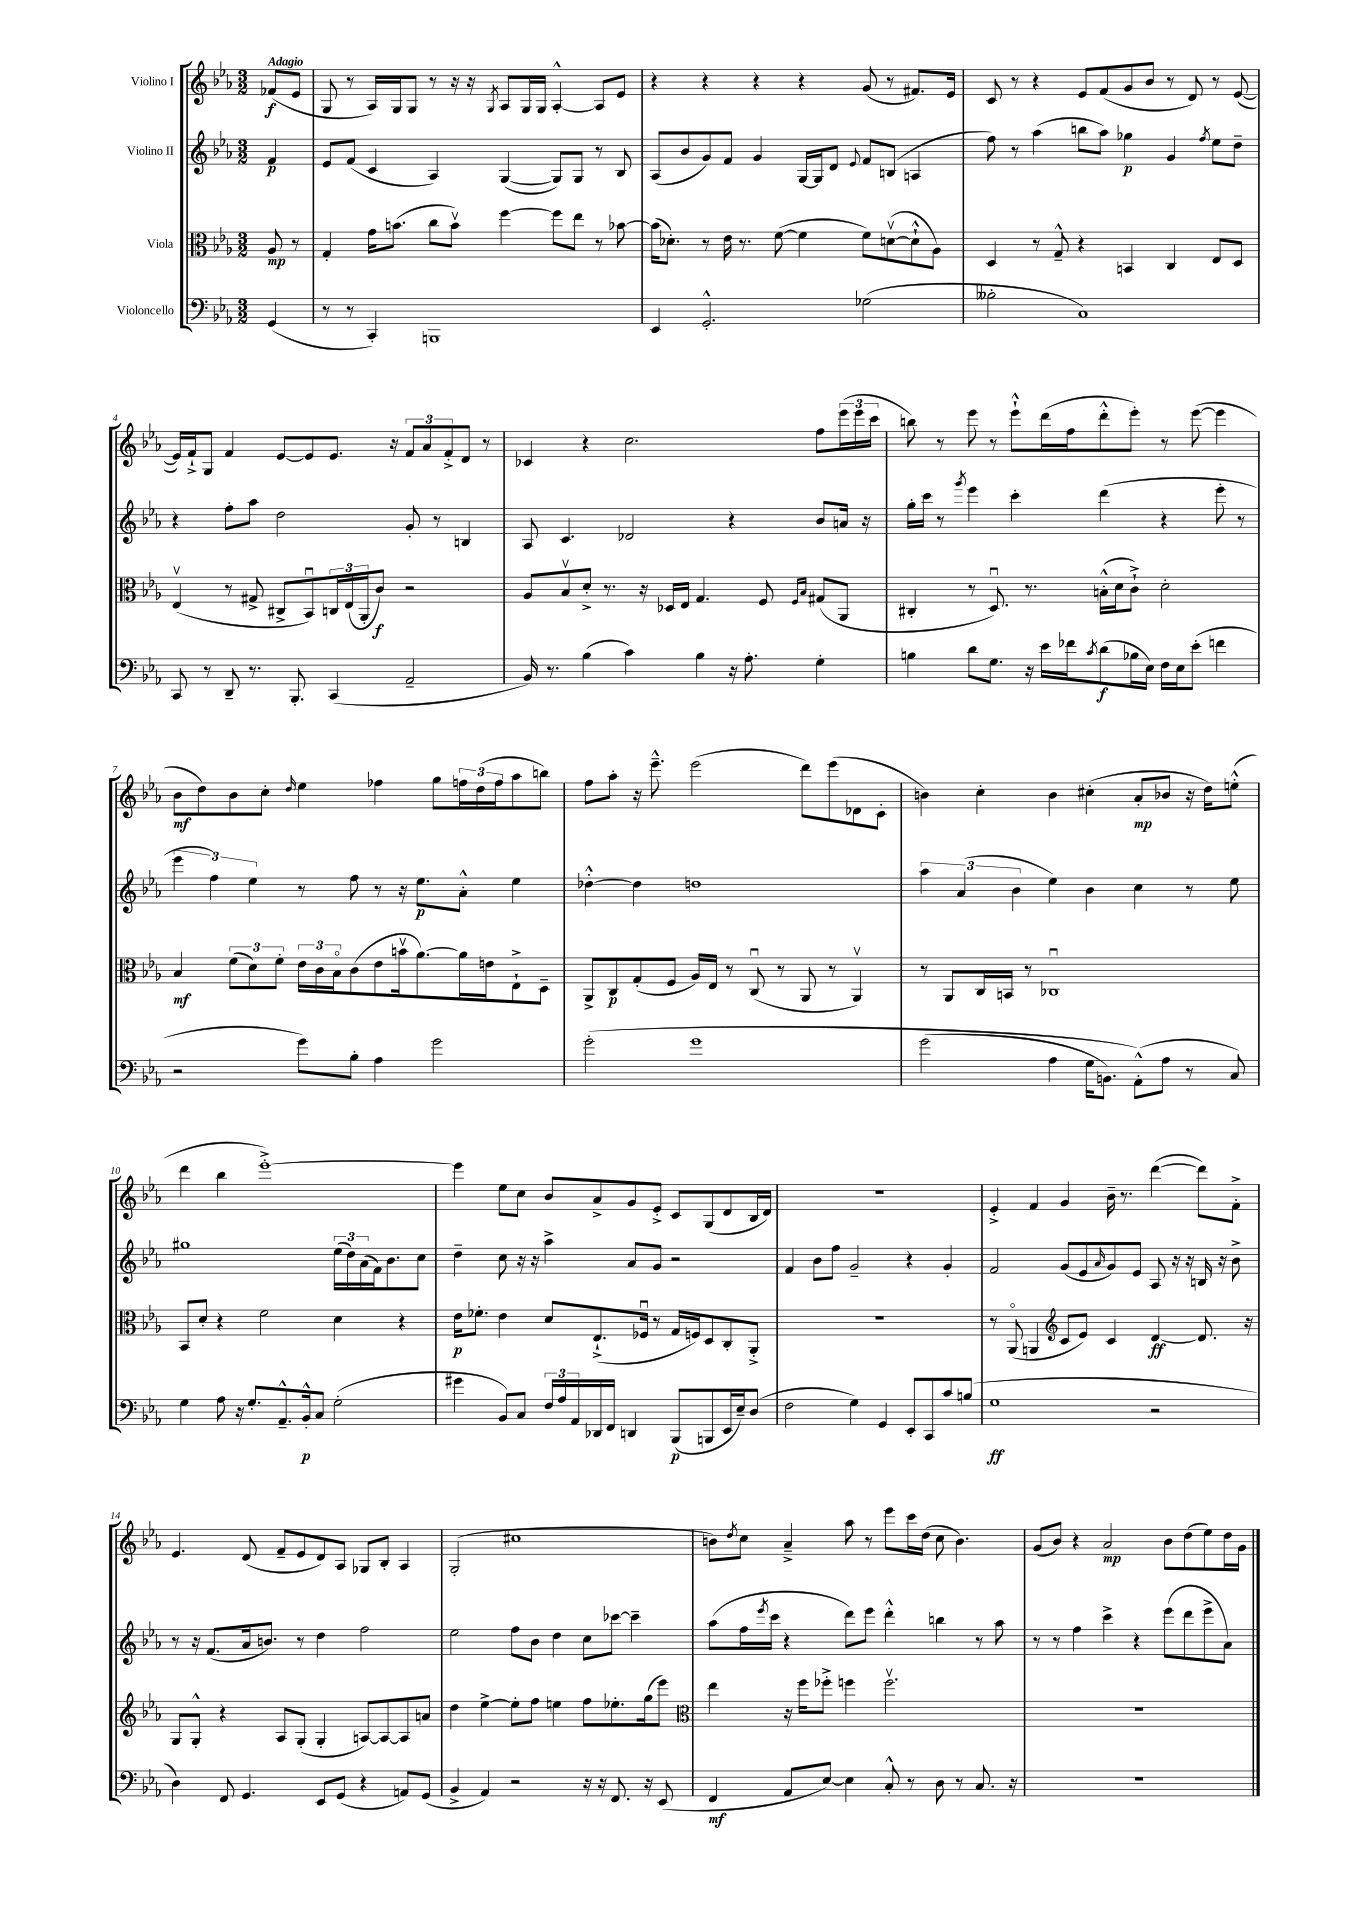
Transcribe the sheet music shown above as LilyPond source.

<<
\new StaffGroup <<
\new Staff = "s0" \with { instrumentName = "Violino I" } {
    \clef treble \key ees \major \numericTimeSignature \time 3/2 \partial 4 \tempo "Adagio"
    fes'8\f( ees'8 |
    g8 r8 aes16) g16 g8 r8 r16 r16 \acciaccatura { g8 } aes8 g16 g16 aes4~-.-^ aes8 ees'8 |
    r4 r4 r4 r4 g'8( r8 fis'8.) ees'16 |
    c'8 r8 r4 ees'8 f'8( g'8 bes'8 r8 d'8) r8 ees'8~( |
    ees'16) f'16-!-> g8 f'4 ees'8~ ees'8 ees'8. r16 \tuplet 3/2 { f'8 aes'8 f'8-.-> } d'8 r8 |
    ces'4 r4 c''2. f''8 \tuplet 3/2 { ees'''16( ees'''16 c'''16 } |
    b''8) r8 ees'''8 r8 ees'''8-!-^ d'''16( f''16 d'''8-.-^ ees'''8-.) r8 ees'''8~( ees'''4 |
    bes'8\mf d''8) bes'8 c''8-. \grace { d''16 } ees''4 fes''4 g''8 \tuplet 3/2 { f''16 d''16( f''16 } aes''8 b''8) |
    f''8 aes''8-. r16 ees'''8.---^ ees'''2( d'''8) ees'''8( des'8 c'8-. |
    b'4) c''4-. b'4 cis''4-.( aes'8-.\mp bes'8 r16 d''16) e''8-.-^( |
    d'''4 bes''4 ees'''1~-.->) |
    ees'''4 ees''8 c''8 bes'8 aes'8-> g'8 ees'8-.-> c'8 g8( d'8 bes16 d'16) |
    R1. |
    ees'4-.-> f'4 g'4 bes'16-- r8. d'''4~( d'''8) f'8-.-> |
    ees'4. d'8( f'8-- ees'8 d'8) aes8 ges8 bes8-. aes4 |
    g2-.( cis''1 |
    b'8) \acciaccatura { d''8 } c''8 aes'4---> aes''8 r8 ees'''8 c'''16 d''16( c''8 b'4.) |
    g'8( bes'8) r4 aes'2\mp bes'8 d''8( ees''8) d''16 g'16 \bar "|." |
}
\new Staff = "s1" \with { instrumentName = "Violino II" } {
    \clef treble \key ees \major \numericTimeSignature \time 3/2 \partial 4
    f'4\p |
    ees'8 f'8( c'4 aes4) g4~( g8) g8 r8 bes8 |
    aes8( bes'8 g'8) f'8 g'4 g16~ g16 d'8 \appoggiatura { ees'8 } f'8 b8( a4 |
    f''8) r8 aes''4( b''8 aes''8) ges''4\p g'4 \acciaccatura { f''8 } ees''8 d''8-- |
    r4 f''8-. aes''8 d''2 g'8-. r8 b4 |
    aes8 c'4. des'2 r4 bes'8 a'16 r16 |
    g''16-. c'''16 r8 \acciaccatura { g'''8 } ees'''4 c'''4-. d'''4( r4 ees'''8-. r8 |
    \tuplet 3/2 { ees'''4 f''4) ees''4 } r8 f''8 r8 r16 ees''8.\p aes'8-.-^ ees''4 |
    des''4~-.-^ des''4 d''1 |
    \tuplet 3/2 { aes''4 aes'4( bes'4 } ees''4) bes'4 c''4 r8 ees''8 |
    gis''1 \tuplet 3/2 { ees''16( d''16) aes'16( } f'16) bes'8. c''8 |
    d''4-- c''8 r16 r16 aes''4-> aes'8 g'8 r2 |
    f'4 bes'8 f''8 g'2-- r4 g'4-. |
    f'2 g'8( ees'8 \grace { aes'16 } g'8) ees'8 aes8 r16 r16 b16 r16 bes'8-> |
    r8 r16 f'8.( aes'16 b'8.) r8 d''4 f''2 |
    ees''2 f''8 bes'8 d''4 c''8 ces'''8~ ces'''4-- |
    aes''8( f''16 \acciaccatura { ees'''8 } c'''16 r4 d'''8) ees'''8 d'''4-.-^ b''4 r8 aes''8 |
    r8 r8 f''4 c'''4-> r4 ees'''8( d'''8 ees'''8-> aes'8) \bar "|." |
}
\new Staff = "s2" \with { instrumentName = "Viola" } {
    \clef alto \key ees \major \numericTimeSignature \time 3/2 \partial 4
    aes8\mp r8 |
    g4-. g'16 b'8.( c''8 b'8\upbow) f''4~ f''8 ees''8 r8 bes'8~ |
    bes'16( des'8.-.) r8 ees'16 r8. f'8~( f'4 f'8) d'8~\upbow( d'8-!-^ aes8) |
    d4 r8 g8---^ r4 b,4 c4 ees8 d8 |
    ees4\upbow( r8 gis8-> cis8-> bes,8\downbow) \tuplet 3/2 { c16 ees16( aes,16-. } c'8\f) r2 |
    aes8 bes8\upbow d'8-.-> r8. r16 des16 ees16 g4. f8 \grace { f16 bes16 } gis8( aes,8 |
    cis4-. r8 d8.\downbow) r8. b16-.-^( d'16 c'8-!->) d'2-. |
    bes4\mf \tuplet 3/2 { f'8( d'8) f'8-. } \tuplet 3/2 { ees'16 c'16 bes16\flageolet } c'8( ees'8 b'16\upbow aes'8.~) aes'16 e'16 ees8-!-> d8-- |
    aes,8-> c8\p g8-.( f8 aes16) ees16 r8 c8\downbow( r8 aes,8 r8 aes,4\upbow) |
    r8 aes,8 c16 b,16 r8 ces1\downbow |
    bes,8 d'8-. r4 f'2 d'4 r4 |
    ees'16\p fes'8.-. ees'4 d'8 ees8.-!->( fes16\downbow r8 g16 f16) d8 c8-. aes,8-.-> |
    R1. |
    r8 aes,8\flageolet( a,4 \clef treble c'8 ees'8) c'4 d'4~\ff d'8. r16 |
    g8 g8-.-^ r4 aes8 g8-.( g4-. a8~) a8~ a8 a'8 |
    d''4 ees''4~-> ees''8-. f''8 e''4 f''8 ees''8.-. g''16( ees'''8) |
    \clef alto ees''4 r16 f''16 fes''8-.-> f''4 f''2.\upbow |
    R1. \bar "|." |
}
\new Staff = "s3" \with { instrumentName = "Violoncello" } {
    \clef bass \key ees \major \numericTimeSignature \time 3/2 \partial 4
    g,4( |
    r8 r8 c,4-.) b,,1 |
    ees,4 g,2.-.-^ ges2( |
    beses2-. c1) |
    c,8 r8 d,8-- r8. bes,,8.-. c,4( aes,2-- |
    bes,16) r8. bes4( c'4) bes4 r16 aes8.-. g4-. |
    b4 d'8 g8. r16 ees'16 fes'16 \acciaccatura { c'8 } d'8\f( bes16 ees16) f16 ees16 ees'8-.( f'4 |
    r2 g'8) bes8-. aes4 g'2 |
    g'2-.\( g'1 |
    g'2( aes4 g16 b,8.) aes,8-.-^(\) aes8 r8 c8) |
    g4 aes8 r16 g8.-. aes,8.---^ bes,16-.-^\p c8 g2-.( |
    gis'4 bes,8) c8 \tuplet 3/2 { f16 aes16 aes,16 } des,16 f,16 d,4 bes,,8\p( b,,8 ees,16 ees16--) d8( |
    f2 g4) g,4 ees,8-. c,8 c'8 b8( |
    g1\ff r2 |
    d4) f,8 g,4. ees,8 g,8( r4 a,8) g,8( |
    bes,4-> aes,4) r2 r16 r16 f,8. r16 ees,8( |
    f,4\mf aes,8 ees8~) ees4 c8-.-^ r8 d8 r8 c8. r16 |
    R1. \bar "|." |
}
>>
>>
